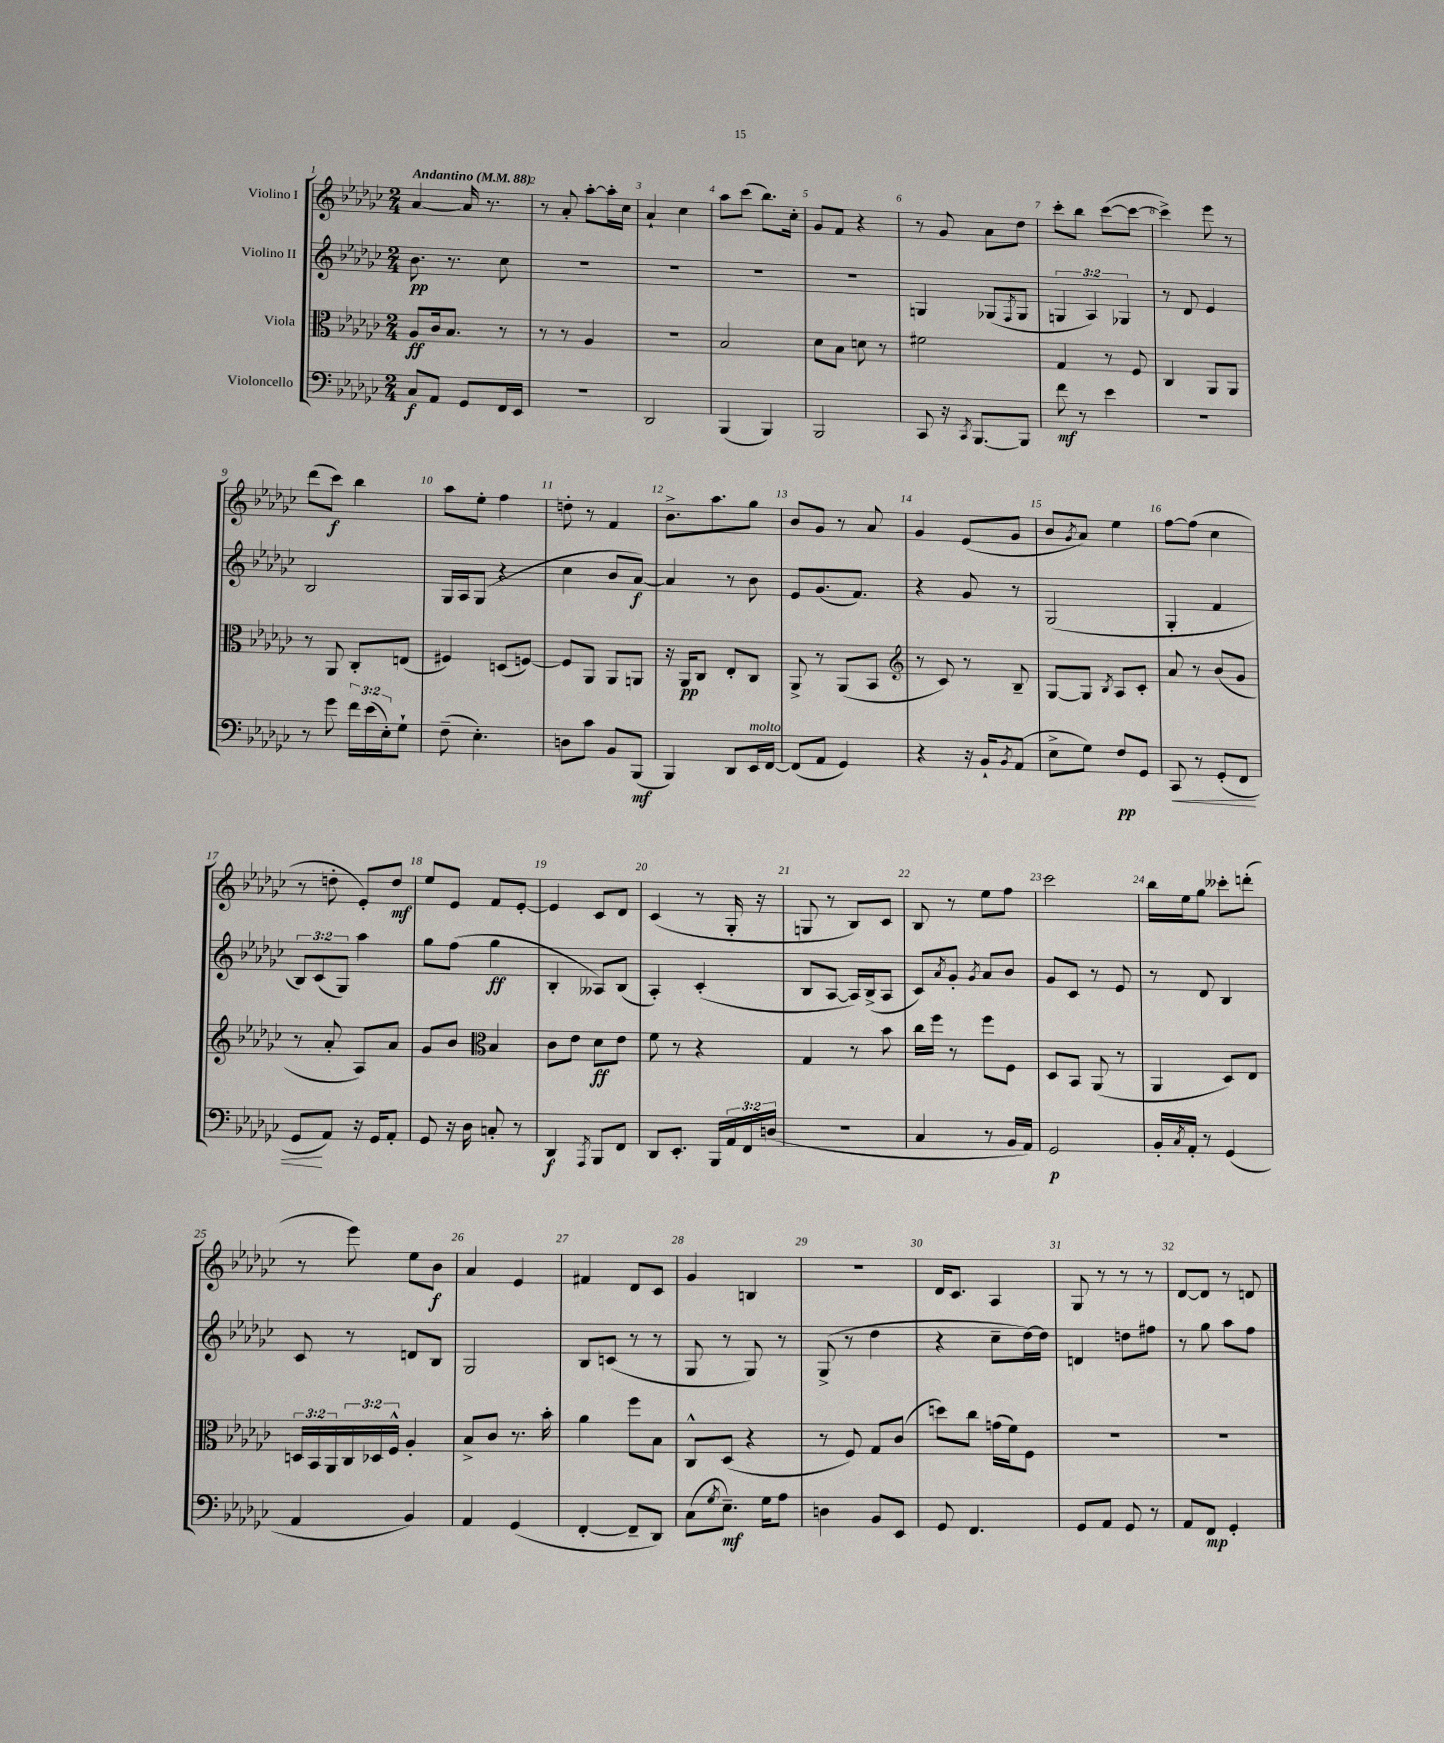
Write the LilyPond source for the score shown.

<<
\new StaffGroup <<
\new Staff = "s0" \with { instrumentName = "Violino I" } {
    \clef treble \key ges \major \numericTimeSignature \time 2/4 \tempo "Andantino" 4 = 88
    aes'4~ aes'16 r8. |
    r8 aes'8-. aes''8~-. aes''16-. ces''16 |
    aes'4-! ces''4 |
    aes''8 ces'''8( bes''8.) ces''16-. |
    ges'8 f'8 r4 |
    r8 ges'8 aes'8 des''8 |
    ces'''8-. bes''8 ces'''8~( ces'''8~ |
    ces'''4->) ees'''8 r8 |
    des'''8( ces'''8\f) bes''4 |
    aes''8 ees''8-. f''4 |
    d''8-. r8 f'4 |
    bes'8.-> aes''8. ges''8 |
    bes'8 ges'8 r8 aes'8 |
    ges'4 ees'8( ges'8 |
    bes'8 \acciaccatura { ges'8 } aes'8) ees''4 |
    f''8~ f''8( ces''4 |
    r8 d''8-. ees'8-.) d''8\mf |
    ees''8 ees'8 f'8 ees'8~-. |
    ees'4 ces'8 des'8 |
    ces'4( r8 ges16-. r16 |
    g8 r8 bes8) ces'8 |
    bes8 r8 ees''8 f''8 |
    ces'''2 |
    bes''16 ees''16 ges''8 ceses'''8-. d'''8-.( |
    r8 ees'''8) ees''8 bes'8\f |
    aes'4 ees'4 |
    fis'4 des'8 ces'8 |
    ges'4 b4 |
    R2 |
    des'16 ces'8. aes4 |
    ges8 r8 r8 r8 |
    des'8~ des'8 r8 d'8 \bar "|." |
}
\new Staff = "s1" \with { instrumentName = "Violino II" } {
    \clef treble \key ges \major \numericTimeSignature \time 2/4 \override Staff.TupletNumber.text = #tuplet-number::calc-fraction-text
    bes'8.\pp r8. ces''8 |
    R2 |
    R2 |
    R2 |
    R2 |
    g4 ges8( \acciaccatura { f8 } ges8 |
    \tuplet 3/2 { g4 aes4) ges4 } |
    r8 des'8 ees'4 |
    bes2 |
    ges16 aes16 ges8( r4 |
    ces''4 bes'8 aes'8~\f) |
    aes'4 r8 bes'8 |
    ees'8 ges'8.( f'8.) |
    r4 ges'8 r8 |
    ges2( |
    ges4-. f'4 |
    \tuplet 3/2 { bes8) ces'8( ges8) } aes''4 |
    ges''8 f''8( ges''4\ff |
    bes4-. aeses8) bes8( |
    aes4-.) ces'4-.( |
    bes8 aes8~ aes16) bes16->( aes8 |
    ces'8) \acciaccatura { aes'8 } ges'8-. \acciaccatura { ges'8 } aes'8 bes'8 |
    ges'8 ces'8 r8 ees'8 |
    r8 des'8 bes4 |
    ces'8 r8 d'8 bes8 |
    ges2 |
    bes8 c'8( r8 r8 |
    ges8 r8 ges8) r8 |
    ges8->( r8 des''4 |
    r4 ces''8-- des''16~) des''16 |
    d'4 d''8 fis''8 |
    r8 ges''8 aes''8 f''8 \bar "|." |
}
\new Staff = "s2" \with { instrumentName = "Viola" } {
    \clef alto \key ges \major \numericTimeSignature \time 2/4 \override Staff.TupletNumber.text = #tuplet-number::calc-fraction-text
    aes8\ff ces'16 bes8. r8 |
    r8 r8 aes4 |
    R2 |
    bes2 |
    des'8 bes8 d'8 r8 |
    fis'2 |
    ges4 r8 f8 |
    ces4 aes,8 aes,8 |
    r8 aes,8 ces8-. e8( |
    fis4) d8( f8~) |
    f8 aes,8 aes,8 a,8 |
    r16 aes,16\pp ces8 ees8-. ces8 |
    aes,8-> r8 aes,8( bes,8 |
    \clef treble r8 ces'8) r8 bes8-- |
    ges8~ ges8 \acciaccatura { bes8 } aes8 ces'8-. |
    aes'8 r8 bes'8( ges'8 |
    r8 aes'8-. aes8) aes'8 |
    ges'8 bes'8 \clef alto bes4 |
    ces'8 ees'8 des'8\ff ees'8 |
    f'8 r8 r4 |
    ges4 r8 bes'8 |
    ces''16 f''16 r8 f''8 f8 |
    des8 bes,8 aes,8( r8 |
    aes,4 des8) ees8 |
    \tuplet 3/2 { d16 bes,16 aes,16 } \tuplet 3/2 { ces16 des16 f16-^ } aes4-. |
    bes8-> ces'8 r8. bes'16-. |
    aes'4 f''8 bes8 |
    ces8-^ des8( r4 |
    r8 f8) ges8 ces'8( |
    d''8) ces''8 g'16( f'16) f8 |
    R2 |
    R2 \bar "|." |
}
\new Staff = "s3" \with { instrumentName = "Violoncello" } {
    \clef bass \key ges \major \numericTimeSignature \time 2/4 \override Staff.TupletNumber.text = #tuplet-number::calc-fraction-text
    ces8\f aes,8 ges,8 f,16 ees,16 |
    R2 |
    des,2 |
    bes,,4( bes,,4) |
    bes,,2 |
    ces,8 r16 \acciaccatura { ces,8 } bes,,8.~ bes,,8 |
    f'8\mf r8 ees'4 |
    R2 |
    r8 ges'8 \tuplet 3/2 { f'16 ees'16( ees16-.) } ges8-! |
    f8--( ees4.-.) |
    d8 ces'8 bes,8 bes,,8\mf( |
    bes,,4) des,8 ees,16^\markup { \italic "molto" } f,16~ |
    f,8( aes,8 ges,4) |
    r4 r16 bes,16-! \acciaccatura { bes,8 } aes,8( |
    ees8-> ges8) f8\pp ges,8 |
    ces,8\< r8 ges,8-.( f,8 |
    ges,8\! aes,8) r16 ges,16 aes,8-. |
    ges,8 r16 des16 c8-. r8 |
    des,4\f \acciaccatura { aes,,8 } bes,,8 f,8 |
    des,8 ees,8.-. bes,,16 \tuplet 3/2 { aes,16 f,16 d16( } |
    R2 |
    ces4 r8 bes,16 aes,16) |
    ges,2\p |
    bes,16-. \acciaccatura { ces8 } aes,16-. r8 ges,4( |
    aes,4 bes,4) |
    aes,4 ges,4( |
    f,4~-. f,8-- des,8) |
    ces8( \acciaccatura { ges8 } ees8.--\mf) ges16 aes8 |
    d4 bes,8 ees,8 |
    ges,8 f,4. |
    ges,8 aes,8 ges,8 r8 |
    aes,8 f,8\mp ges,4-. \bar "|." |
}
>>
>>
\layout { \context { \Score \override BarNumber.break-visibility = ##(#f #t #t) barNumberVisibility = #all-bar-numbers-visible } }
